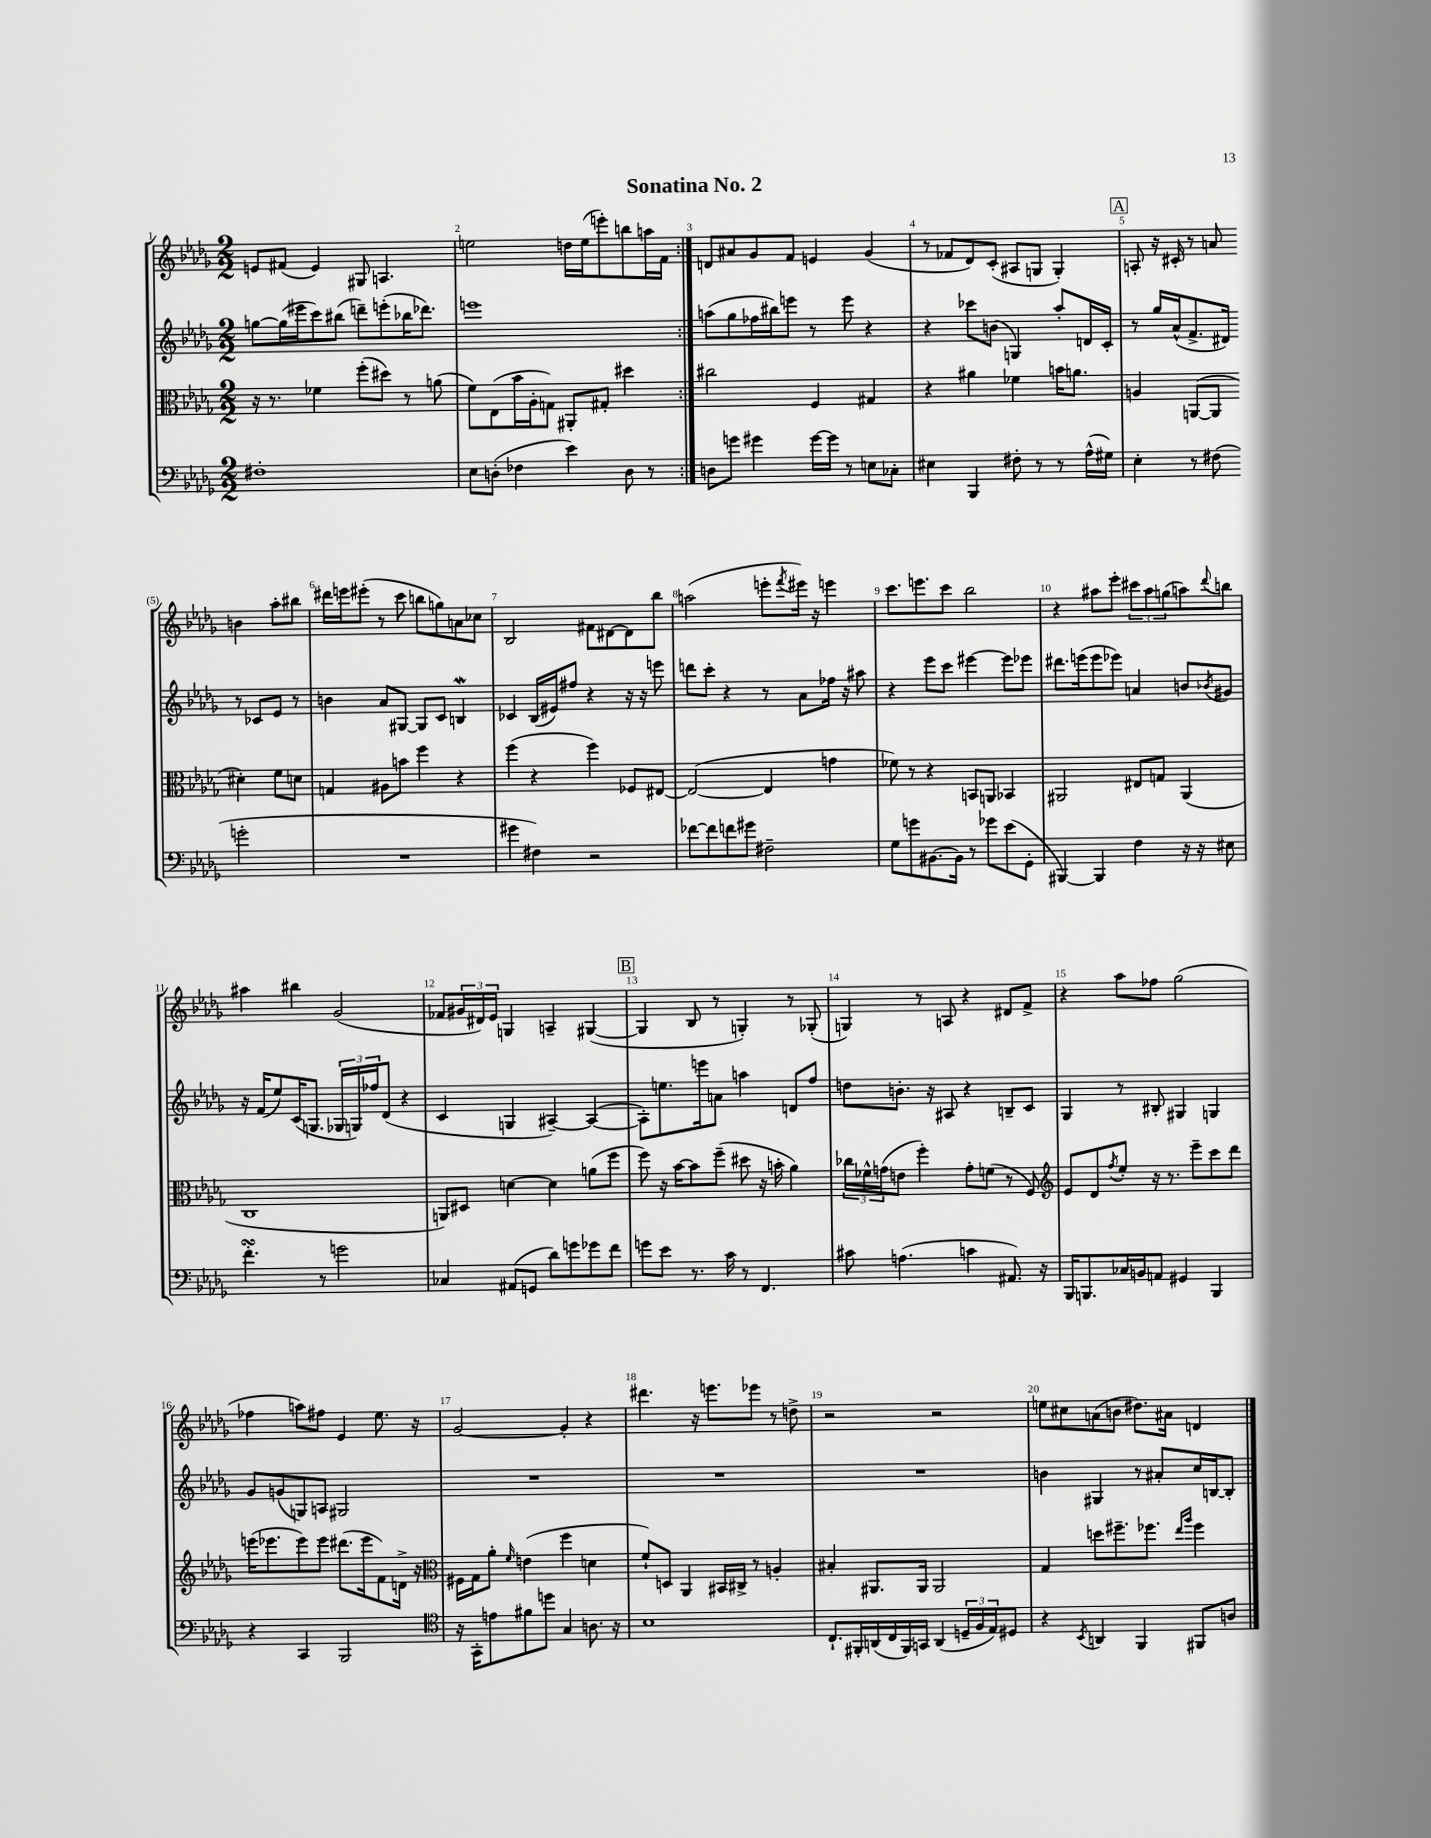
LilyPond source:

\header { title = "Sonatina No. 2" }
<<
\new StaffGroup <<
\new Staff = "s0" {
    \clef treble \key des \major \numericTimeSignature \time 2/2
    \repeat volta 2 { e'8 fis'8( e'4) gis8 a4. |
    e''2 d''16 e''16( e'''8-.) b''8 a''16 f'16 | }
    d'8 ais'8 ges'8 f'8 e'4 ges'4( |
    r8 fes'8 des'8) c'8-.( ais8 g8 g4-.) |
    \mark \markup { \box "A" } a8-. r16 cis'16-. r8 a'8 b'4 aes''8-. bis''8 |
    dis'''16 e'''16 eis'''8-.( r8 c'''8 b''8 g''8) a'8 ces''8 |
    bes2 fis'8 dis'8~ dis'8 bes''8 |
    a''2( e'''8-. \acciaccatura { f'''8 } eis'''16) r16 e'''4 |
    c'''8. e'''8. c'''8 bes''2 |
    r4 ais''8 ees'''8-. \tuplet 3/2 { cis'''8 ais''8 g''8( } a''8) \appoggiatura { des'''8 } b''8 |
    ais''4 bis''4 ges'2( |
    fes'8 \tuplet 3/2 { gis'16 dis'16) ees'16 } g4 a4-- gis4~( |
    \mark \markup { \box "B" } gis4 bes8 r8 g4-.) r8 ges8-.( |
    g4) r8 a8 r4 dis'8 f'8-> |
    r4 aes''8 fes''8 ges''2( |
    fes''4 a''8) fis''8 ees'4 ees''8. r16 |
    ges'2~ ges'4-. r4 |
    dis'''4. r16 e'''8. ees'''8 r8 d''8-> |
    r2 r2 |
    e''8 cis''8 a'8( b'8 dis''8.) ais'16 d'4 \bar "|." |
}
\new Staff = "s1" {
    \clef treble \key des \major \numericTimeSignature \time 2/2
    \repeat volta 2 { g''8~ g''16( eis'''16 c'''8) bis''8( d'''8--) e'''8-.( bes''16 des'''8.) |
    e'''1 | }
    a''8( ges''8 fes''16 bis''16) e'''8 r8 e'''8 r4 |
    r4 ces'''8 b'8( g4) aes''8-. d'16 c'16-. |
    \mark \markup { \box "A" } r8 ges''16 aes'16-^( f'8.-> dis'16) r8 ces'8 ees'8 r8 |
    b'4 aes'8 gis8~ gis8 c'8 b4\mordent |
    ces'4 bes16( eis'16) fis''8 r4 r16 r16 e'''8 |
    d'''8 c'''8-. r4 r8 aes'8 fes''16 r16 ais''8 |
    r4 ees'''8 c'''8 eis'''4~ eis'''8 ees'''8 |
    dis'''8. e'''16( e'''8 ees'''8) a'4 b'8 \acciaccatura { bes'8 } gis'8 |
    r16 f'16( ees''8) c'16( g8. \tuplet 3/2 { ges16 g16) fes''16 } des'8( r4 |
    c'4 g4 ais4~--) ais4~( |
    \mark \markup { \box "B" } ais8-.) e''8. e'''16 a'8 a''4 d'8 f''8 |
    d''8 b'8.-. r16 ais8 r4 b8-- c'8 |
    ges4 r8 bis8-. gis4 g4 |
    ges'8 g'8( g8) a8 gis2 |
    R1 |
    R1 |
    R1 |
    b'4 gis4 r8 ais'8-. c''16 b16~ b8-. \bar "|." |
}
\new Staff = "s2" {
    \clef alto \key des \major \numericTimeSignature \time 2/2
    \repeat volta 2 { r16 r8. fes'4 f''8-.( dis''8) r8 a'8( |
    f'8) ees8( bes'16 aes16-. g8) ais,8-. gis8-. dis''4 | }
    cis''2 f4 gis4 |
    r4 ais'4 fes'4 b'16 a'8. |
    \mark \markup { \box "A" } a4 a,8~( a,8 dis'4-.) f'8 d'8 |
    g4 ais8 b'8 f''4 r4 |
    f''4( r4 f''4) fes8 eis8~ |
    eis2~( eis4 g'4 |
    fes'8) r8 r4 b,8 a,8 bes,4 |
    ais,2 eis8 g8 ais,4( |
    c1 |
    a,8) dis8 d'4~ d'4 a'8( f''8 |
    \mark \markup { \box "B" } f''8) r16 bes'16~ bes'8 f''8--( dis''8 r16 b'16-. aes'4) |
    \tuplet 3/2 { ces''16 fes'16-^ g'16( } e'8 f''4-.) g'8-. f'8( r8 f8) |
    \clef treble ees'8 des'8 \acciaccatura { f''8 } ees''8-. r16 r8. ees'''8-- c'''8 des'''8 |
    e'''16( ees'''8. ees'''8) ees'''8 dis'''8.( ees'''16 f'8) d'16-> r16 |
    \clef alto fis16 ges16 aes'8-. \grace { f'16 } e'4( f''4 d'4 |
    f'8-!) d8 aes,4 bis,16 cis16-> r8 a4-. |
    bis4-. ais,8. ais,16 ais,2 |
    ges4 d''8 fis''8.-- fes''8. \grace { ees''16 aes''16 } fes''4 \bar "|." |
}
\new Staff = "s3" {
    \clef bass \key des \major \numericTimeSignature \time 2/2
    \repeat volta 2 { fis1-. |
    ees8 d8-.( fes4 ees'4) d8 r8 | }
    d8 g'8 gis'4 gis'16~ gis'16 r8 e8 ces8-. |
    eis4 bes,,4 fis8-. r8 r8 aes16-^( gis16) |
    \mark \markup { \box "A" } ees4-. r8 fis8( g'2-. |
    R1 |
    gis'4 fis4) r2 |
    fes'8~ fes'8 f'8 gis'8 fis2-- |
    ges8 g'8 bis,8.~ bis,16 r8 ges'8 ees'8( ges,8-. |
    bis,,4~) bis,,4 f4 r16 r16 eis8 |
    f'4.-.\turn r8 g'2 |
    ces4 ais,8( g,8 des'8) g'8 ges'8 f'8 |
    \mark \markup { \box "B" } g'8 ees'8 r8. c'16 r8 f,4. |
    cis'8 a4.( c'4 ais,8.) r16 |
    bes,,16 b,,8. ces16 b,16 a,8 gis,4 b,,4 |
    r4 c,4 bes,,2 |
    \clef tenor r16 ges,16-. e'8 fis'8 d''8 ges4 a8. r16 |
    bes1 |
    c8.-! fis,16-. a,16( c16 fis,16) g,16 a,4( \tuplet 3/2 { d16-- f16 ees16) } dis8 |
    r4 \acciaccatura { bes,8 } a,4 f,4 fis,8 a8 \bar "|." |
}
>>
>>
\layout { \context { \Score \override BarNumber.break-visibility = ##(#f #t #t) barNumberVisibility = #all-bar-numbers-visible } }
